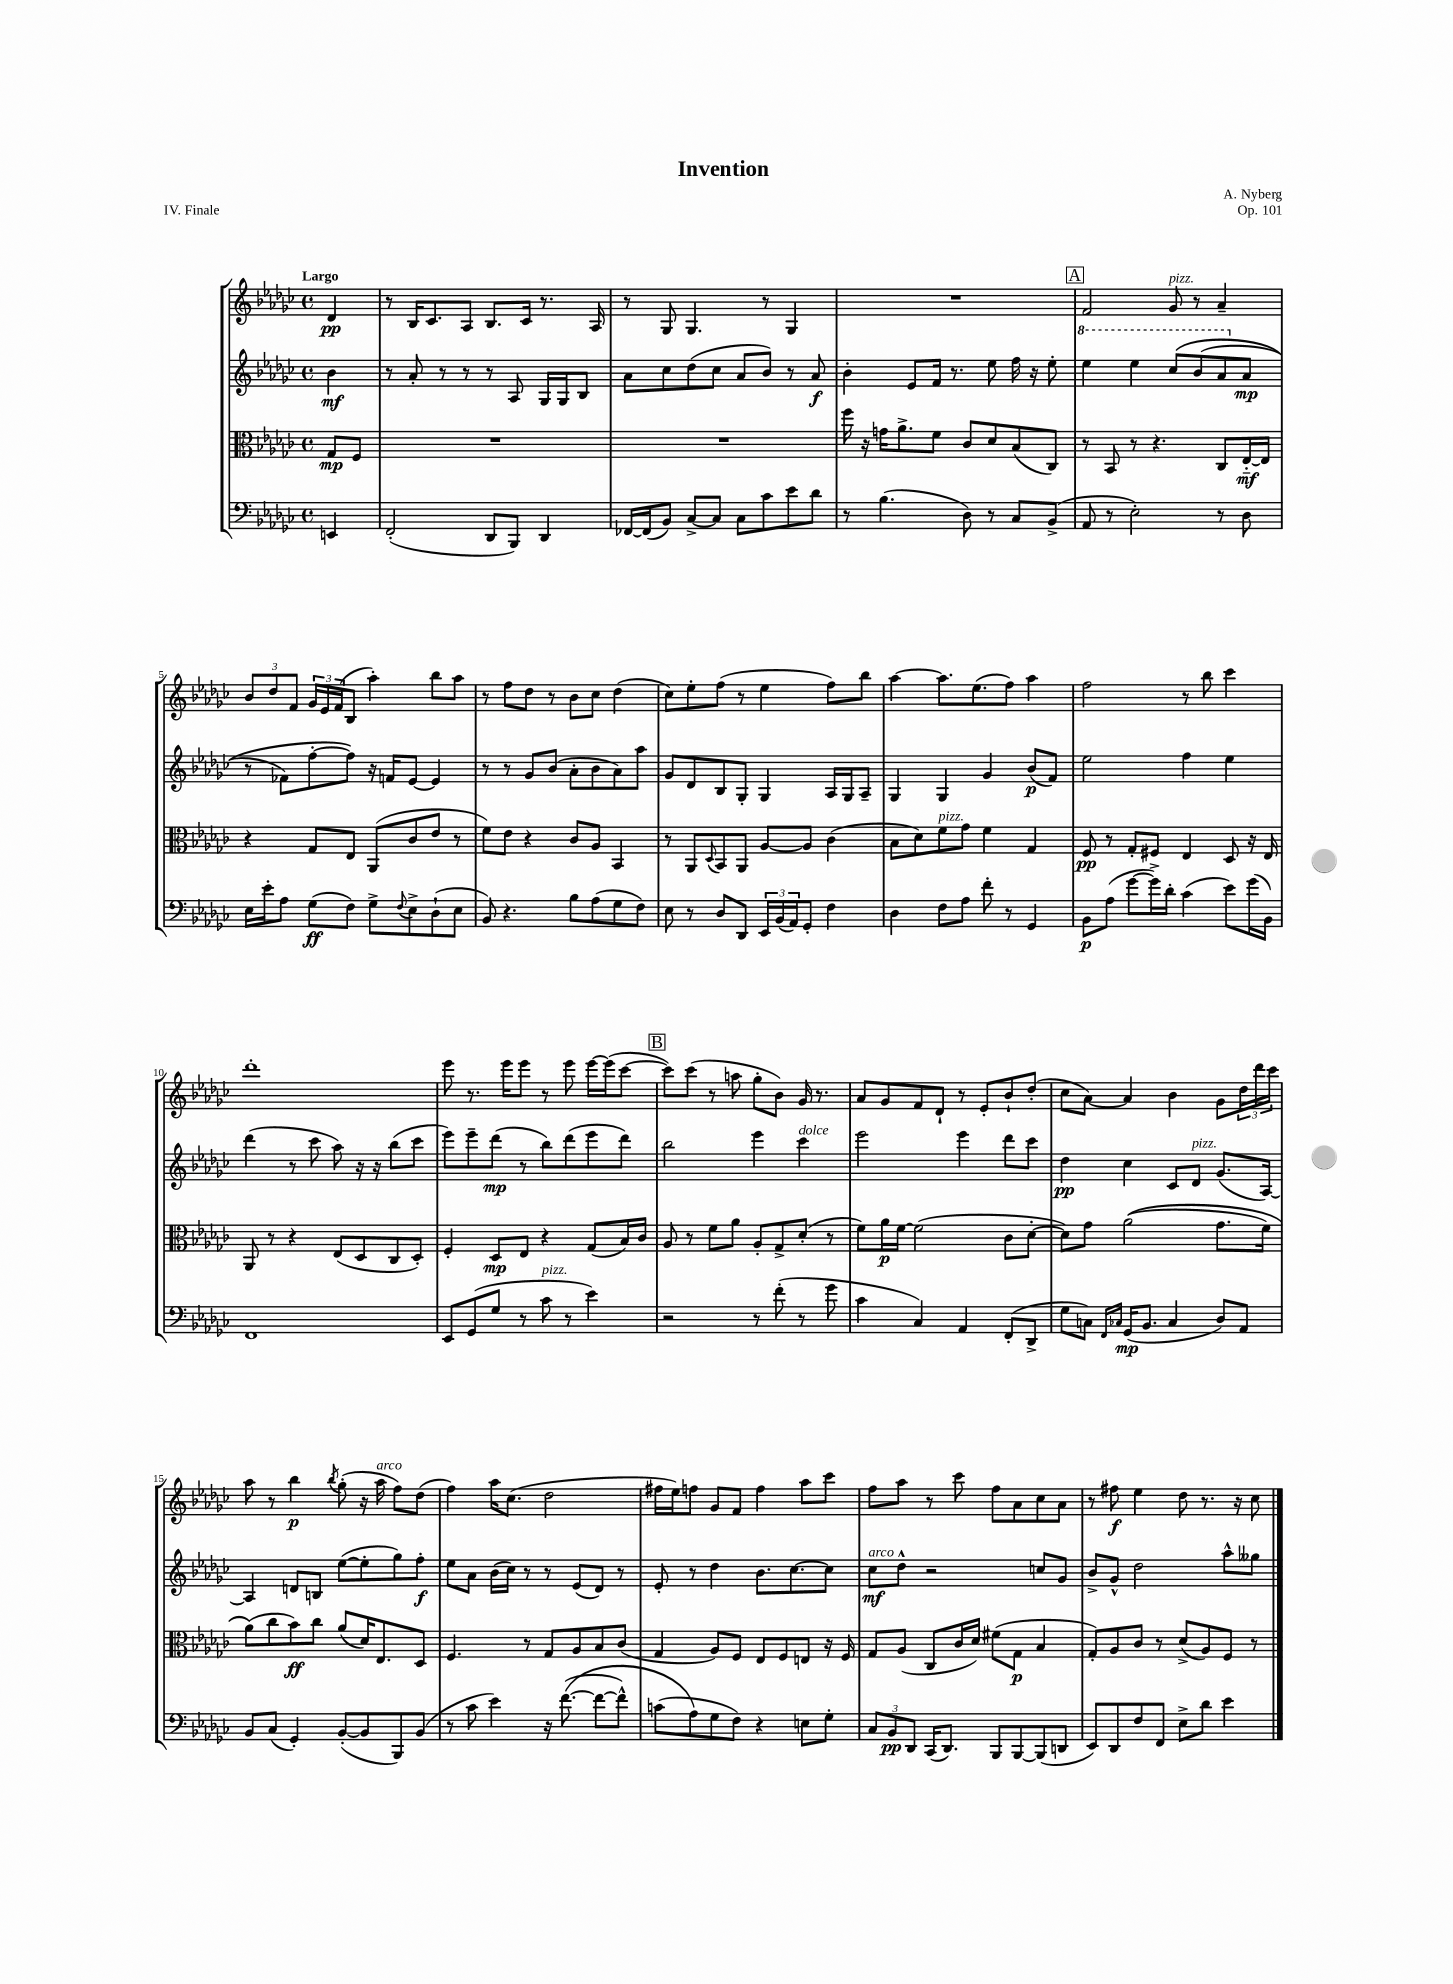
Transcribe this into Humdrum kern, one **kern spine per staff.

**kern	**kern	**kern	**kern
*staff4	*staff3	*staff2	*staff1
*clefF4	*clefC3	*clefG2	*clefG2
*k[b-e-a-d-g-c-]	*k[b-e-a-d-g-c-]	*k[b-e-a-d-g-c-]	*k[b-e-a-d-g-c-]
*M4/4	*M4/4	*M4/4	*M4/4
*met(c)	*met(c)	*met(c)	*met(c)
4EE/	8G-/L	4b-\	4d-/
.	8F/J	.	.
=	=	=	=
(2FF'/	1r	8r	8r
.	.	8a-'/	16B-/LK
.	.	.	8.c-/
.	.	8r	.
.	.	8r	8A-/J
8DD-/L	.	8r	8.B-/L
8BBB-/J)	.	8A-/	.
.	.	.	16c-/Jk
4DD-/	.	16G-/LL	8.r
.	.	16G-/J	.
.	.	8B-/J	.
.	.	.	16A-/
=	=	=	=
[16FF-/LL	1r	8a-\L	8r
(16FF-/]J	.	.	.
8BB-/J)	.	8cc-\	8G-/
[8C-^/L	.	(8dd-\	4.G-/
8C-/]J	.	8cc-\J	.
8C-\L	.	8a-/L	.
8c-\	.	8b-/J)	8r
8e-\	.	8r	4G-/
8d-\J	.	8a-/	.
=	=	=	=
8r	16ff\	4b-'\	1r
.	16r	.	.
(4.B-\	16g\LK	.	.
.	8.a-^\	.	.
.	.	8e-/L	.
.	8f\J	16f/Jk	.
.	.	8.r	.
8D-\)	8c-/L	.	.
8r	8d-/	8ee-\	.
8C-/L	(8B-/	16ff\	.
.	.	16r	.
(8BB-^/J	8C-/J)	8ee-'\	.
=	=	=	=
8AA-/	8r	4eee-\	2f/
8r	8BB-/	.	.
2E-'\)	8r	4eee-\	.
.	4.r	.	.
.	.	&(8ccc-/L	8g-/
.	.	(8bb-/	8r
8r	8C-/L	8aa-/	4a-~/
8D-\	[16E-'~/L	8a-/J	.
.	16E-/]JJ	.	.
=	=	=	=
16E-\LL	4r	8r	12b-/L
16e-'\J	.	.	.
.	.	.	12dd-/
8A-\J	.	8f-\L)	.
.	.	.	12f/J
(8G-\L	8G-/L	[8ff'\	24g-/LL
.	.	.	24e-/
.	.	.	(24f/J
8F\J)	8E-/J	8ff\]J&)	8B-/J
8G-^\L	(8AA-/L	16r	4aa-'\)
.	.	16f/LK	.
8qqF/	.	.	.
8E-^\	8c-/	[8e-/J	.
(8D-`\	8e-/J	4e-/]	8bb-\L
8E-\J	8r	.	8aa-\J
=	=	=	=
8BB-/)	8f\L)	8r	8r
4.r	8e-\J	8r	8ff\L
.	4r	8g-/L	8dd-\J
.	.	(8b-/J	8r
8B-\L	8c-/L	8a-'\L	8b-\L
(8A-\	8A-/J	8b-\	8cc-\J
8G-\	4BB-/	8a-\)	(4dd-\
8F\J)	.	8aa-\J	.
=	=	=	=
8E-\	8r	8g-/L	8cc-\L)
8r	8AA-/L	8d-/	8ee-'\
.	8qqD-/	.	.
8D-/L	8BB-/	8B-/	(8ff\J
8DD-/J	8AA-/J	8G-'/J	8r
24EE-/LL	[8A-/L	4G-/	4ee-\
(24BB-/	.	.	.
24AA-/J)	.	.	.
8GG-'/J	8A-/]J	.	.
4F\	(4c-\	16A-/LL	8ff\L)
.	.	16G-/J	.
.	.	8A-~/J	8bb-\J
=	=	=	=
4D-\	8B-\L	4G-/	[4aa-\
.	8d-\)	.	.
8F\L	8f\	4G-/	8.aa-\]L
8A-\J	8g-\J	.	.
.	.	.	(8.ee-\
8f'\	4f\	4g-/	.
8r	.	.	8ff\J)
4GG-/	4G-/	(8b-/L	4aa-\
.	.	8f/J)	.
=	=	=	=
8BB-\L	8F/	2ee-\	2ff\
(8A-\J	8r	.	.
[8g-\L	8G-'/L	.	.
16g-^\]L)	8F#/J	.	.
16d-'\JJ	.	.	.
(4c-\	4E-/	4ff\	8r
.	.	.	8bb-\
8e-\L)	8D-/	4ee-\	4ccc-\
(16g-\L	16r	.	.
16BB-\JJ)	16E-/	.	.
=	=	=	=
1FF	8AA-/	(4ddd-\	1ddd-'
.	8r	.	.
.	4r	8r	.
.	.	8ccc-\	.
.	(8E-/L	8aa-\)	.
.	8D-/	16r	.
.	.	16r	.
.	8C-/	(8bb-\L	.
.	8D-'/J)	8ccc-\J	.
=	=	=	=
8EE-/L	4F'/	8eee-\L)	8eee-\
(8GG-/	.	8eee-~\	8.r
8G-/J	8D-/L	(8ddd-\J	.
.	.	.	16eee-\LK
8r	8E-/J	8r	8eee-\J
8c-\	4r	8bb-\L)	8r
8r	.	(8ddd-\	8eee-\
4e-\)	(8G-/L	8eee-\	[16eee-\LL
.	.	.	(16eee-\]J
.	16B-/L)	8ddd-\J)	[8ccc-\J
.	16c-/JJ	.	.
=	=	=	=
2r	8A-/	2bb-\	8ccc-\]L)
.	8r	.	(8ccc-\J
.	8f\L	.	8r
.	8a-\J	.	8aa\
8r	8A-'/L	4eee-\	8gg-'\L
(8f'\	8G-^/	.	8b-\J)
8r	(8d-'/J	4ccc-\	16g-/
.	.	.	8.r
8g-\	8r	.	.
=	=	=	=
4c-\	8f\L)	2eee-\	8a-/L
.	16a-\L	.	8g-/
.	[16f\JJ	.	.
4C-/)	(2f\]	.	8f/
.	.	.	8d-`/J
4AA-/	.	4eee-\	8r
.	.	.	8e-'/L
(8FF'/L	8c-\L	8ddd-\L	8b-`/
8DD-^/J	[8d-'\J	8ccc-\J	(8dd-'/J
=	=	=	=
8G-\L	8d-\]L)	4dd-\	8cc-\L
8C\J)	8g-\J	.	[8a-\J)
16qqFF/LL	.	.	.
16qqC-/JJ	.	.	.
(16GG-/LK	&((2a-\	4cc-\	4a-/]
8.BB-/J	.	.	.
4C-/	.	8c-/L	4b-\
.	.	8d-/J	.
8D-/L)	8.g-\L	(8.g-/L	8g-\L
8AA-/J	.	.	24dd-\L
.	.	.	24ddd-\
.	16f\Jk)	[16A-/Jk)	.
.	.	.	24ccc-\JJ
=	=	=	=
8BB-/L	(8a-\L&)	4A-/]	8aa-\
(8C-/J	8cc-\	.	8r
4GG-'/)	8b-\)	8d/L	4bb-\
.	8cc-\J	8B/J	.
.	.	.	8qbb-/
([8BB-'/L	(8a-/L	([8ee-\L	(8gg-'\
8BB-/]	16d-/K)	8ee-'\]	16r
.	8.E-/	.	16aa-\
8BBB-/)	.	8gg-\)	8ff\L)
(8BB-/J	8D-/J	8ff'\J	(8dd-\J
=	=	=	=
8r	4.F/	8ee-\L	4ff\)
8c-\	.	8a-\J	.
4e-\)	.	(16b-\LL	16aa-\LK
.	.	16cc-\JJ)	(8.cc-\J
.	8r	8r	.
16r	8G-/L	8r	2dd-\
&(([8.f\	.	.	.
.	8A-/	(8e-/L	.
8f\_L	8B-/	8d-/J)	.
8f^^\]J)	(8c-/J	8r	.
=	=	=	=
(8c\L	4G-/	8e-'/	16ff#\LL
.	.	.	16ee-\J)
8A-\&)	.	8r	8ff\J
8G-\	8A-/L)	4dd-\	8g-/L
8F\J)	8F/J	.	8f/J
4r	8E-/L	8.b-\L	4ff\
.	8F/	.	.
.	.	[8.cc-\	.
8E\L	8E/J	.	8aa-\L
8G-'\J	16r	8cc-\]J	8ccc-\J
.	16F/	.	.
=	=	=	=
12C-/L	8G-/L	8cc-\L	8ff\L
12BB-/	.	.	.
.	(8A-/J	8dd-^^\J	8aa-\J
12DD-/J	.	.	.
(16CC-/LK	8C-/L	2r	8r
8.DD-/J)	.	.	.
.	16c-/L	.	8ccc-\
.	16d-/JJ)	.	.
8BBB-/L	(8f#\L	.	8ff\L
[8BBB-/	8G-\J	.	8a-\
(8BBB-/]	4B-/	8cc/L	8cc-\
8DD/J	.	8g-/J	8a-\J
=	=	=	=
8EE-/L)	8G-'/L)	8b-^/L	8r
8DD-/	8A-/	8g-^^/J	8ff#\
8F/	8c-/J	2dd-\	4ee-\
8FF/J	8r	.	.
8E-^\L	(8d-^/L	.	8dd-\
8d-\J	8A-/)	.	8.r
4e-\	8F/J	8aa-^^\L	.
.	.	.	16r
.	8r	8gg--\J	8cc-\
==	==	==	==
*-	*-	*-	*-
